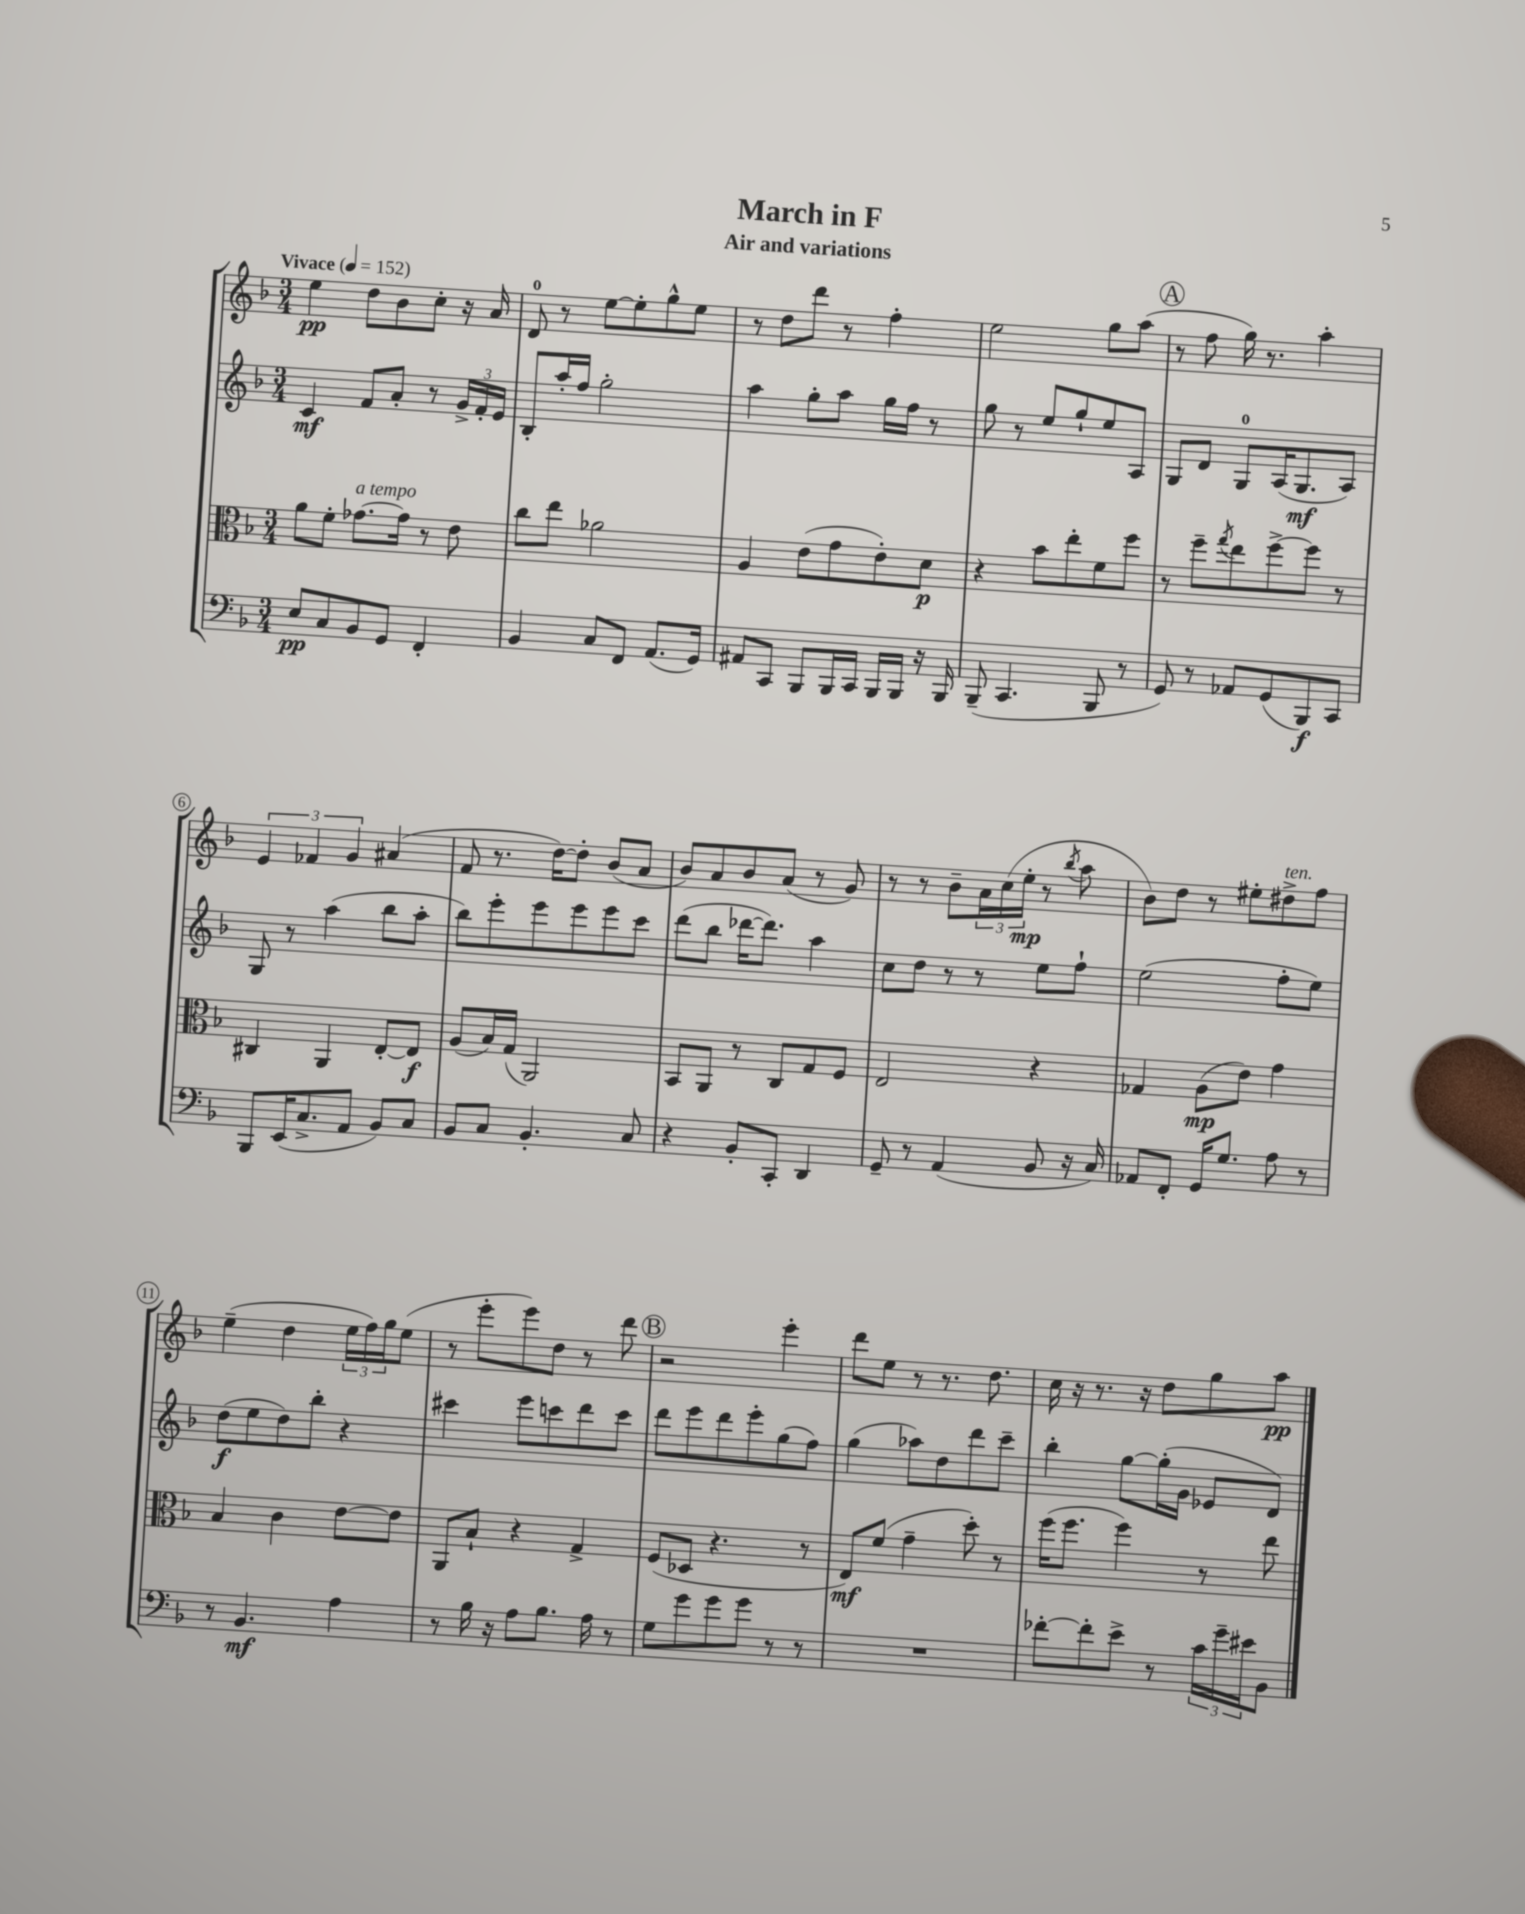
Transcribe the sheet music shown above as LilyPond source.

\header { title = "March in F" subtitle = "Air and variations" }
<<
\new StaffGroup <<
\new Staff = "s0" {
    \clef treble \key f \major \numericTimeSignature \time 3/4 \tempo "Vivace" 4 = 152
    e''4\pp d''8 bes'8 c''8-. r16 a'16 |
    d'8-0 r8 e''8~ e''8-. g''8-^ e''8 |
    r8 d''8 d'''8 r8 f''4-. |
    e''2 g''8 a''8( |
    \mark \markup { \circle "A" } r8 f''8 g''16) r8. a''4-. |
    \tuplet 3/2 { e'4 fes'4 g'4 } ais'4( |
    f'8 r8. d''16~) d''8-. bes'8( a'8 |
    bes'8) a'8 bes'8 a'8( r8 g'8) |
    r8 r8 bes'8-- \tuplet 3/2 { a'16 c''16( e''16-.\mp } r8 \acciaccatura { bes''8 } a''8 |
    bes'8) d''8 r8 eis''8-. dis''8->^\markup { \italic "ten." } f''8 |
    e''4--( d''4 \tuplet 3/2 { e''16 f''16) g''16 } e''8( |
    r8 e'''8-. e'''8) d''8 r8 d'''8 |
    \mark \markup { \circle "B" } r2 e'''4-. |
    d'''8 e''8 r8 r8. d''8. |
    c''16 r16 r8. r16 d''8 g''8 a''8\pp \bar "|." |
}
\new Staff = "s1" {
    \clef treble \key f \major \numericTimeSignature \time 3/4
    c'4\mf f'8 a'8-. r8 \tuplet 3/2 { g'16-> f'16-. e'16 } |
    bes8-. a''16-. f''16 g''2-. |
    a''4 g''8-. a''8 g''16 f''16 r8 |
    g''8 r8 e''8 g''8-! e''8 a8 |
    \mark \markup { \circle "A" } g8 d'8 g8-0 a16( g8.\mf a8) |
    g8 r8 a''4( bes''8 a''8-. |
    bes''8) e'''8-. e'''8 e'''8 e'''8 c'''8 |
    d'''8( bes''8 des'''16~ des'''8.) a''4 |
    c''8 d''8 r8 r8 e''8 f''8-! |
    e''2( f''8-. e''8) |
    d''8\f( e''8 d''8) bes''8-. r4 |
    cis'''4 e'''8 c'''8 d'''8 c'''8 |
    \mark \markup { \circle "B" } d'''8 e'''8 d'''8 e'''8-. g''8( f''8) |
    g''4( aes''8) d''8 d'''8 c'''8-- |
    bes''4-. g''8~ g''16-.( g'16 ees'8 d'8) \bar "|." |
}
\new Staff = "s2" {
    \clef alto \key f \major \numericTimeSignature \time 3/4
    a'8 f'8-. ges'8.~^\markup { \italic "a tempo" } ges'16 r8 e'8 |
    c''8 e''8 aes'2 |
    a4 e'8( g'8 e'8-.) d'8\p |
    r4 bes'8 e''8-. f'8 f''8 |
    \mark \markup { \circle "A" } r8 f''8-- \acciaccatura { g''8 } e''8 f''8~-> f''8 r8 |
    cis4 a,4 e8~-. e8\f |
    a8( bes16) g16( a,2) |
    bes,8 a,8 r8 c8 g8 f8 |
    e2 r4 |
    ges4 a8\mp( e'8) g'4 |
    bes4 c'4 e'8~ e'8 |
    a,8 bes8-! r4 g4-> |
    \mark \markup { \circle "B" } f8( des8 r4. r8 |
    e8\mf) f'8( g'4-- d''8-.) r8 |
    f''16( f''8. f''4) r8 e''8 \bar "|." |
}
\new Staff = "s3" {
    \clef bass \key f \major \numericTimeSignature \time 3/4
    e8\pp c8 bes,8 g,8 f,4-. |
    bes,4 c8 f,8 a,8.( g,16) |
    ais,8 c,8 bes,,8 bes,,16 c,16 bes,,16 bes,,16 r16 bes,,16 |
    bes,,8--( c,4. bes,,8 r8 |
    \mark \markup { \circle "A" } g,8) r8 aes,8 g,8( bes,,8\f) c,8 |
    bes,,8 e,16( c8.-> a,8 bes,8) c8 |
    bes,8 c8 bes,4.-. c8 |
    r4 bes,8-. c,8-. d,4 |
    g,8-- r8 a,4( bes,8 r16 c16) |
    aes,8 f,8-. g,16 g8. a8 r8 |
    r8 bes,4.\mf a4 |
    r8 bes16 r16 a8 bes8. a16 r8 |
    \mark \markup { \circle "B" } g8 g'8 g'8 g'8 r8 r8 |
    R2. |
    fes'8~-. fes'8-. e'8-> r8 \tuplet 3/2 { c'16 g'16-- eis'16 } bes,8 \bar "|." |
}
>>
>>
\layout { \context { \Score \override BarNumber.stencil = #(make-stencil-circler 0.1 0.3 ly:text-interface::print) } }
